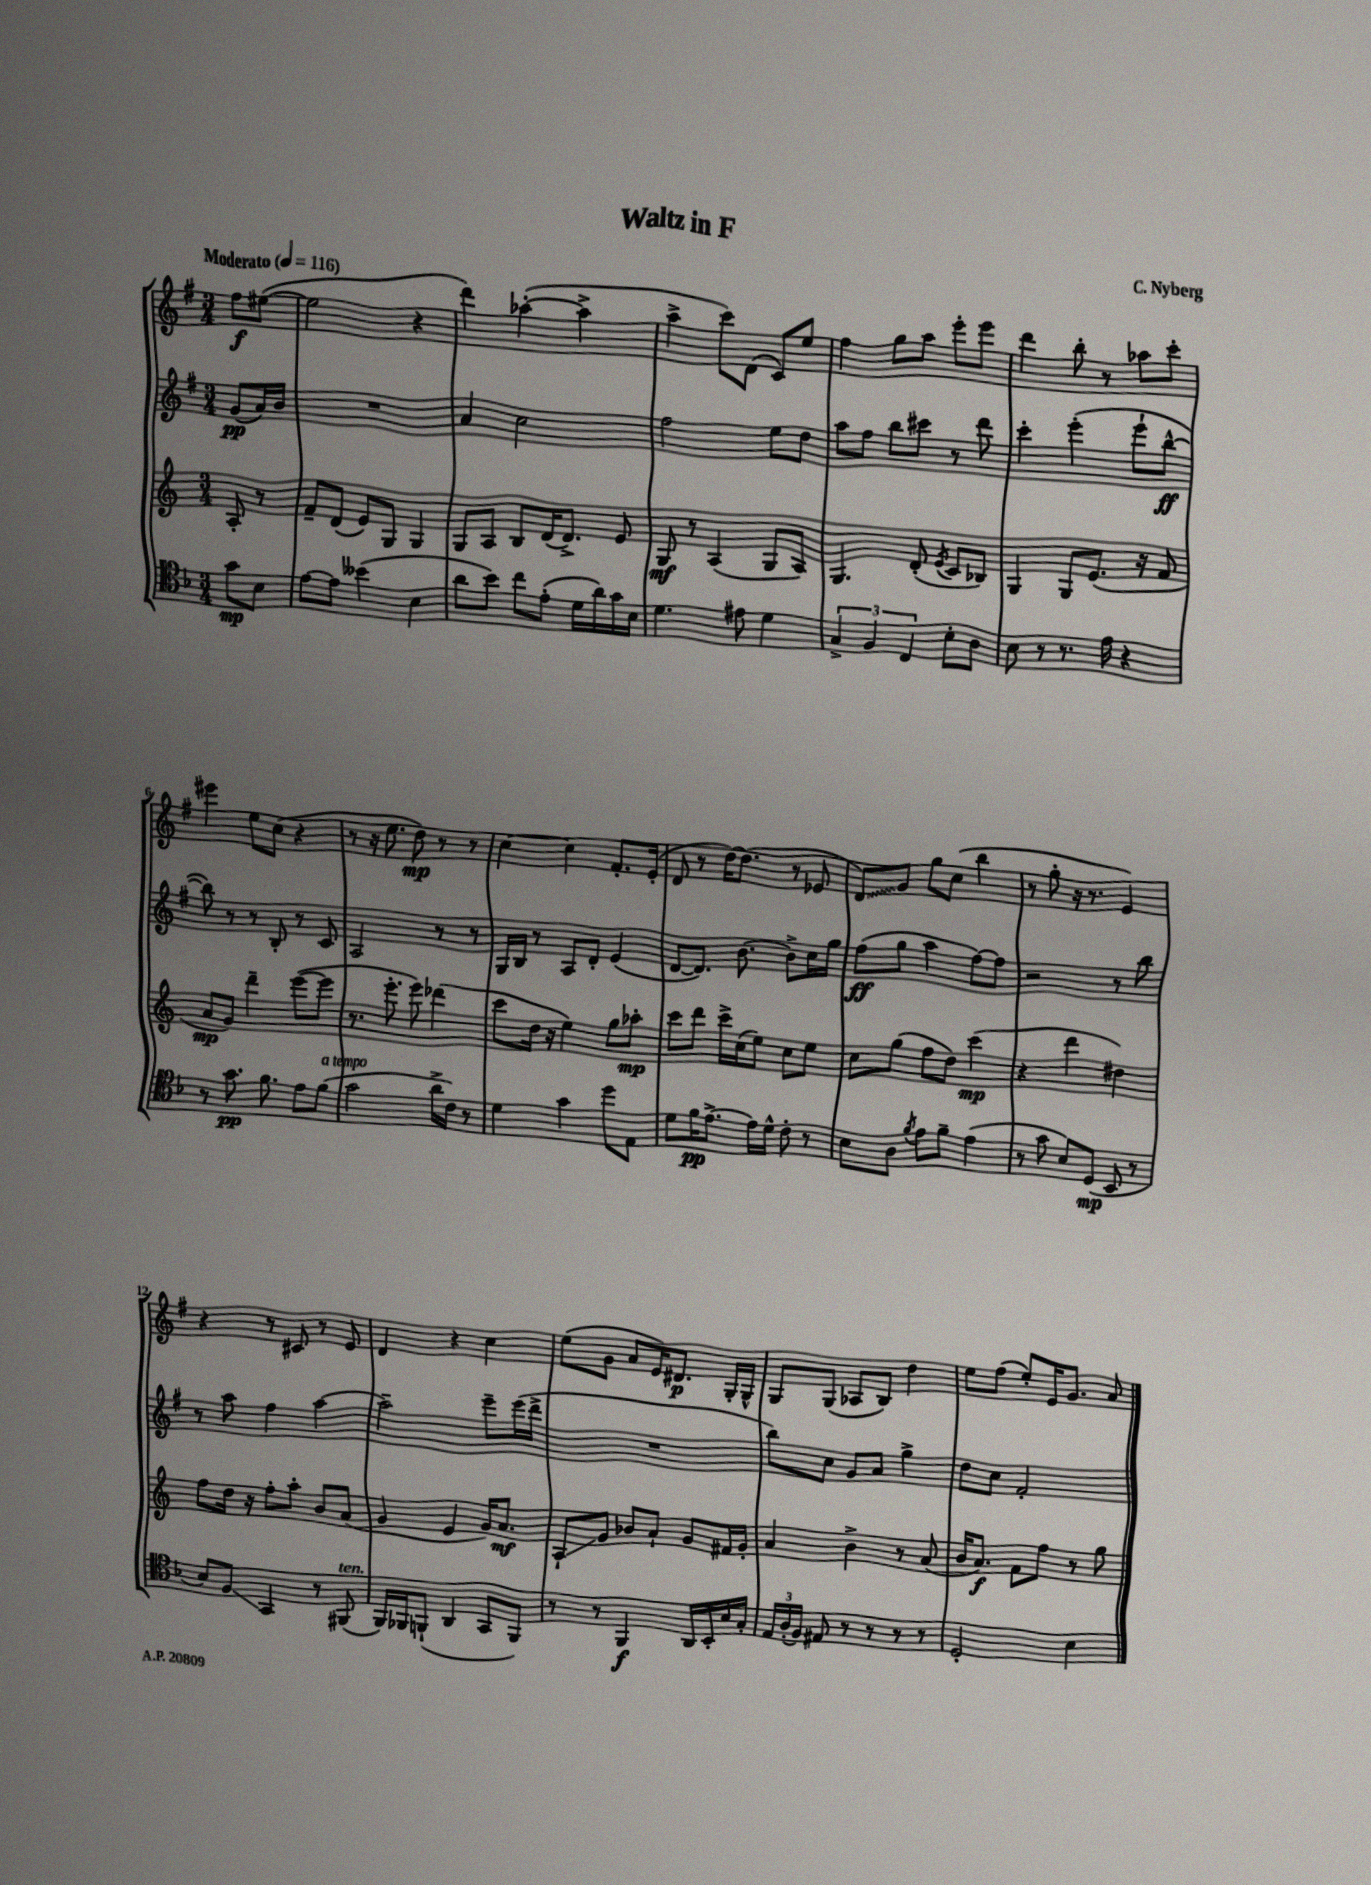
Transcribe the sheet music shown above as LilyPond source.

\header { title = "Waltz in F" composer = "C. Nyberg" }
<<
\new StaffGroup <<
\new Staff = "s0" {
    \clef treble \key g \major \numericTimeSignature \time 3/4 \partial 4 \tempo "Moderato" 4 = 116
    \autoBeamOff fis''8[\f eis''8]~( |
    eis''2 r4 |
    d'''4) aes''4~-.( aes''4-> |
    a''4-> c'''8[) d'8]( c'8[) e''8] |
    fis''4 g''8[ a''8] e'''8[-. e'''8] |
    d'''4 b''8-. r8 aes''8[ c'''8]-. |
    eis'''4 e''8[ c''8]( r4 |
    r8 r16 e''8. d''8\mp) r8 r8 |
    c''4~ c''4 fis'8.[-. e'16]-.( |
    d'8 r8 d''16[~) d''8.]( r8 ees'8 |
    \once \override Glissando.style = #'zigzag d'8[\glissando) g'8] g''8[ c''8]( b''4 |
    r8 g''8-. r16 r8. e'4) |
    r4 r8 cis'8 r8 e'8 |
    d'4 r4 c''4 |
    e''8[( g'8] a'8[ e'16) dis'8.]\p g16[-. g16]-^ |
    g8[ g8]( aes8[ b8]) d''4 |
    e''8[ fis''8]( e''8[-.) e'16 g'8.] a'8 \bar "|." |
}
\new Staff = "s1" {
    \clef treble \key g \major \numericTimeSignature \time 3/4 \partial 4
    \autoBeamOff g'8[\pp( a'16) b'16] |
    R2. |
    a'4 c''2 |
    fis''2 e''8[ d''8] |
    a''8[ fis''8] b''8[ cis'''8] r8 d'''8 |
    c'''4-. e'''4-.( e'''8[-! b''8]~-^\ff |
    b''8) r8 r8 b8-. r8 c'8 |
    a2 r8 r8 |
    g16[ b16] r8 a8[ d'8]-. e'4( |
    d'8[~ d'8.]) b'8.~ b'8[-> c''16 g''16] |
    fis''8[\ff( g''8] a''4 fis''8[~) fis''8] |
    r2 r8 b''8 |
    r8 a''8 fis''4 a''4~ |
    a''2-- e'''8[-- e'''16( d'''16]-> |
    R2. |
    b''8[) c''8] g'8[ a'8] g''4-> |
    d''8[ c''8] fis'2-. \bar "|." |
}
\new Staff = "s2" {
    \clef treble \key c \major \numericTimeSignature \time 3/4 \partial 4
    \autoBeamOff a8-. r8 |
    f'8[-- d'8]( e'8[) g8] g4 |
    g8[ a8] b8[ d'16( d'8.]->) e'8 |
    g8\mf r8 a4( g8[ a8]) |
    g4. d'8-.( \acciaccatura { e'8 } c'8[ bes8]) |
    g4 g8[ e'8.]( r16 f'8 |
    a'8[\mp g'8]) d'''4-- e'''8[~( e'''8] |
    r8. e'''8.-. e'''8) des'''4( |
    c'''8[ d''16] r16 e''4) g''8[ aes''8]-.\mp |
    c'''8[ d'''8] c'''16[-> c''16( e''8]) c''8[ e''8] |
    c''8[ g''8]( f''8[ d''8]) c'''4\mp( |
    r4 d'''4 dis''4) |
    f''8[ d''16] r16 f''8[-. a''8]-. b'8[ a'8]( |
    g'4 e'4 g'16[) a'8.]\mf |
    a8[-!\glissando g'8] bes'8[ a'8]-! g'8[ fis'16 g'16]-. |
    a'4 b'4-> r8 a'8( |
    b'16[ a'8.]\f) f'8[ f''8] r8 g''8 \bar "|." |
}
\new Staff = "s3" {
    \clef tenor \key f \major \numericTimeSignature \time 3/4 \partial 4
    \autoBeamOff g'8[\mp bes8] |
    e'8[~ e'8] beses'4( bes4 |
    a'8[ bes'8]) c''8[ e'8]-.( d'16[ a'16) g'16 bes16] |
    d'4. eis'8 d'4 |
    \tuplet 3/2 { g4-> f4 c4 } bes8[-. a8] |
    bes8 r8 r8. e'16 r4 |
    r8 g'8.\pp f'8. e'8[ f'8]^\markup { \italic "a tempo" }( |
    g'2 a'16[-> c'16]) r8 |
    d'4 g'4 d''8[ e8] |
    d'8[ f'16\pp e'8.]~-> e'16[ d'16]-^ c'8-. r8 |
    bes8[ a8] \acciaccatura { f'8 } e'8[ f'8]-- e'4( |
    r8 g'8 bes8[) d8]\mp( bes,8 r8 |
    bes8[) f8]\glissando g,4 r8 fis,8^\markup { \italic "ten." }( |
    f,16[) fes,16 f,8]-!( a,4 g,8[ f,8]) |
    r8 r8 f,4\f a,16[ bes,16-. bes16 g16]-. |
    \tuplet 3/2 { e16[ a16-.( f16]) } eis8 r8 r8 r8 r8 |
    d2-. bes4 \bar "|." |
}
>>
>>
